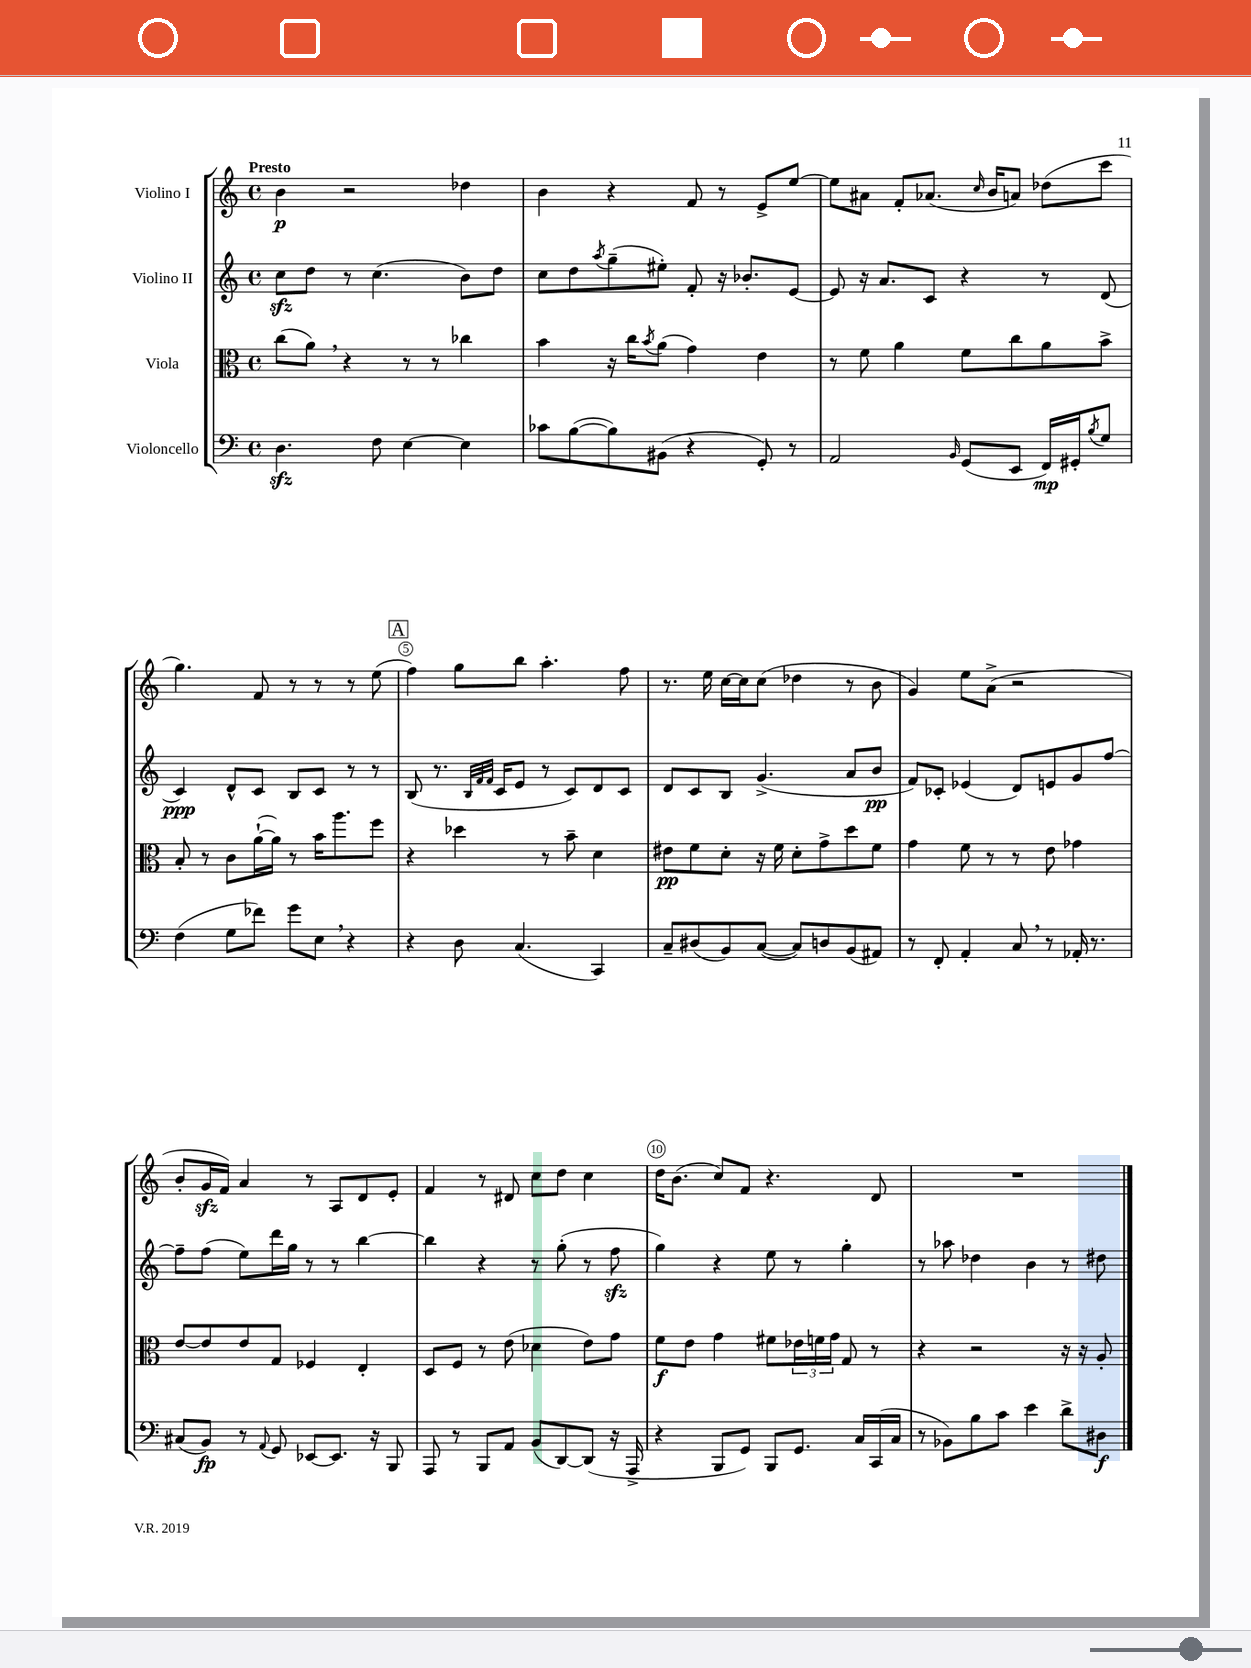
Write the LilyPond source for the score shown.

<<
\new StaffGroup <<
\new Staff = "s0" \with { instrumentName = "Violino I" } {
    \clef treble \key c \major \defaultTimeSignature \time 4/4 \tempo "Presto"
    b'4\p r2 des''4 |
    b'4 r4 f'8 r8 e'8-> e''8~ |
    e''8 ais'8 f'8-. aes'8.( \grace { c''16 } b'16 a'8) des''8( c'''8 |
    g''4.) f'8 r8 r8 r8 e''8( |
    \mark \markup { \box "A" } f''4) g''8 b''8 a''4.-. f''8 |
    r8. e''16 c''16~ c''16 c''8( des''4 r8 b'8 |
    g'4) e''8 a'8->( r2 |
    b'8-. g'16\sfz f'16) a'4 r8 a8 d'8 e'8-. |
    f'4 r8 dis'8 c''8 d''8 c''4 |
    d''16 b'8.( c''8) f'8 r4. d'8 |
    R1 \bar "|." |
}
\new Staff = "s1" \with { instrumentName = "Violino II" } {
    \clef treble \key c \major \defaultTimeSignature \time 4/4
    c''8\sfz d''8 r8 c''4.( b'8) d''8 |
    c''8 d''8 \acciaccatura { a''8 } g''8--( eis''8-.) f'8-. r16 bes'8.-. e'8~ |
    e'8 r16 a'8. c'8 r4 r8 d'8( |
    c'4\ppp) d'8-^ c'8 b8 c'8 r8 r8 |
    \mark \markup { \box "A" } b8( r8. \grace { b32 f'32 f'32 } c'16 e'8 r8 c'8) d'8 c'8 |
    d'8 c'8 b8 g'4.->( a'8 b'8\pp |
    f'8) ces'8-. ees'4( d'8) e'8 g'8 f''8~ |
    f''8-- f''8( e''8) d'''16 g''16 r8 r8 b''4~ |
    b''4 r4 r8 g''8-.( r8 f''8\sfz |
    g''4) r4 e''8 r8 g''4-. |
    r8 aes''8 des''4 b'4 r8 dis''8 \bar "|." |
}
\new Staff = "s2" \with { instrumentName = "Viola" } {
    \clef alto \key c \major \defaultTimeSignature \time 4/4
    c''8( a'8) \breathe r4 r8 r8 ces''4 |
    b'4 r16 c''16 \acciaccatura { b'8 } a'8( g'4) e'4 |
    r8 f'8 a'4 f'8 c''8 a'8 b'8-> |
    b8-. r8 c'8 a'16~-!( a'16) r8 b'16 a''8. f''8 |
    \mark \markup { \box "A" } r4 des''4 r8 b'8-- d'4 |
    eis'8\pp f'8 d'8-. r16 f'16 d'8-. g'8-> d''8 f'8 |
    g'4 f'8 r8 r8 e'8 ges'4 |
    e'8~ e'8 e'8 g8 fes4 e4-. |
    d8 f8 r8 e'8( des'4 e'8) g'8 |
    f'8\f e'8 g'4 fis'8 \tuplet 3/2 { ees'16 f'16 g'16 } g8 r8 |
    r4 r2 r16 r16 a8-. \bar "|." |
}
\new Staff = "s3" \with { instrumentName = "Violoncello" } {
    \clef bass \key c \major \defaultTimeSignature \time 4/4
    d4.\sfz f8 e4~ e4 |
    ces'8 b8~( b8) bis,8( r4 g,8-.) r8 |
    a,2 \grace { b,16 } g,8( e,8 f,16\mp) gis,16-. \acciaccatura { b8 } g8 |
    f4( g8 fes'8) g'8 e8 \breathe r4 |
    \mark \markup { \box "A" } r4 d8 c4.( c,4) |
    c8-- dis8( b,8) c8~( c8) d8 b,8( ais,8) |
    r8 f,8-. a,4-. c8 \breathe r8 aes,16-. r8. |
    cis8( b,8\fp) r8 \appoggiatura { a,8 } g,8 ees,8~ ees,8. r16 b,,8 |
    a,,8 r8 b,,8 a,8 b,8( d,8~) d,8( r16 a,,16-> |
    r4 b,,8 g,8) b,,8 g,8. c16 c,16( c16 |
    r8 bes,8) b8 c'8 e'4 d'8-> dis8\f \bar "|." |
}
>>
>>
\layout { \context { \Score \override BarNumber.break-visibility = ##(#f #t #t) barNumberVisibility = #(every-nth-bar-number-visible 5) \override BarNumber.stencil = #(make-stencil-circler 0.1 0.3 ly:text-interface::print) } }
